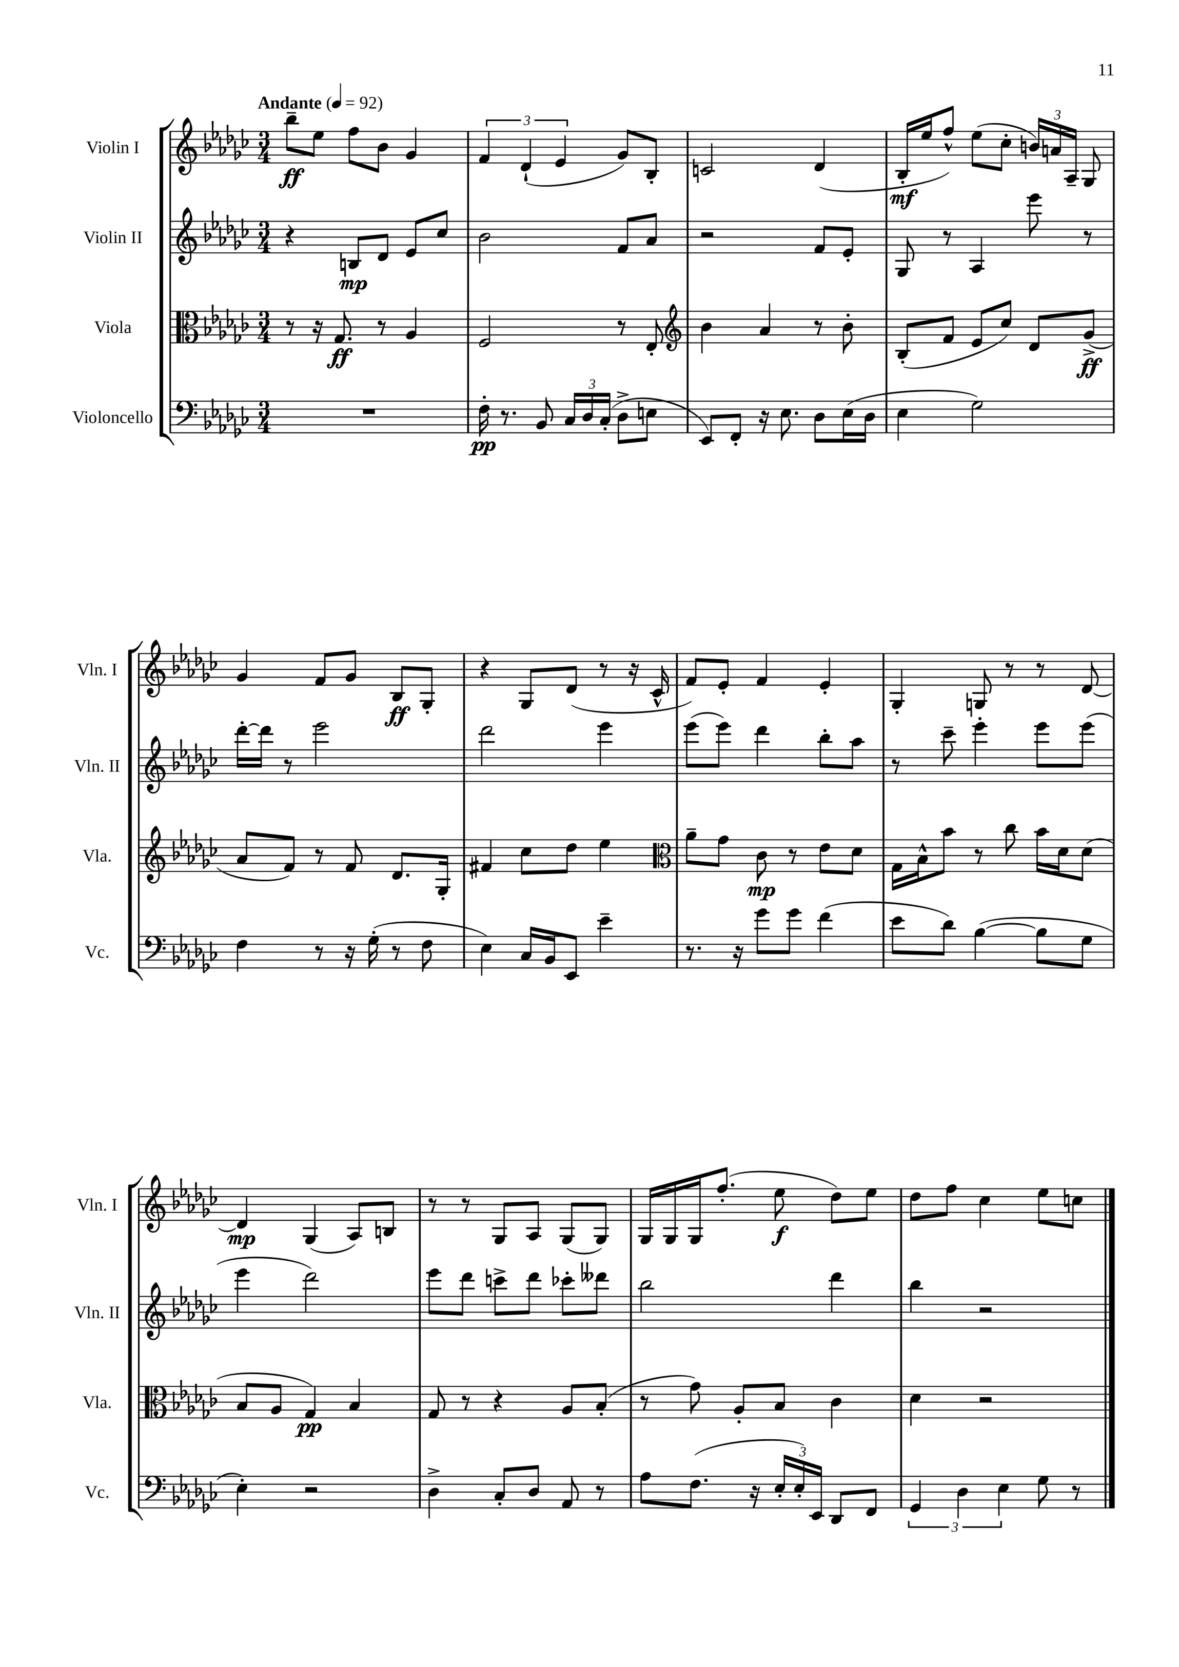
<<
\new StaffGroup <<
\new Staff = "s0" \with { instrumentName = "Violin I" shortInstrumentName = "Vln. I" } {
    \clef treble \key ges \major \numericTimeSignature \time 3/4 \tempo "Andante" 4 = 92
    \autoBeamOff bes''8[--\ff ees''8] f''8[ bes'8] ges'4 |
    \tuplet 3/2 { f'4 des'4-!( ees'4 } ges'8[) bes8]-. |
    c'2 des'4( |
    bes16[-.\mf ees''16 f''8]-^) ees''8[( ces''8]-. \tuplet 3/2 { b'16[) a'16 aes16]-- } ges8 |
    ges'4 f'8[ ges'8] bes8[\ff ges8]-. |
    r4 ges8[ des'8]( r8 r16 ces'16-^ |
    f'8[) ees'8]-. f'4 ees'4-. |
    ges4-. g8 r8 r8 des'8~ |
    des'4\mp ges4( aes8[) b8] |
    r8 r8 ges8[ aes8] ges8[( ges8]) |
    ges16[ ges16 ges16 f''8.]-.( ees''8\f des''8[) ees''8] |
    des''8[ f''8] ces''4 ees''8[ c''8] \bar "|." |
}
\new Staff = "s1" \with { instrumentName = "Violin II" shortInstrumentName = "Vln. II" } {
    \clef treble \key ges \major \numericTimeSignature \time 3/4
    \autoBeamOff r4 b8[\mp des'8] ees'8[ ces''8] |
    bes'2 f'8[ aes'8] |
    r2 f'8[ ees'8]-. |
    ges8 r8 aes4 ees'''8 r8 |
    des'''16[~-. des'''16] r8 ees'''2 |
    des'''2 ees'''4 |
    ees'''8[( ees'''8]) des'''4 bes''8[-. aes''8] |
    r8 ces'''8-- ees'''4-. ees'''8[ ees'''8]( |
    ees'''4 des'''2) |
    ees'''8[ des'''8] c'''8[-> des'''8] ces'''8[-. deses'''8] |
    bes''2 des'''4 |
    bes''4 r2 \bar "|." |
}
\new Staff = "s2" \with { instrumentName = "Viola" shortInstrumentName = "Vla." } {
    \clef alto \key ges \major \numericTimeSignature \time 3/4
    \autoBeamOff r8 r16 ges8.\ff r8 aes4 |
    f2 r8 ees8-. |
    \clef treble bes'4 aes'4 r8 bes'8-. |
    bes8[-.( f'8] ees'8[ ces''8]) des'8[ ges'8]->\ff( |
    aes'8[ f'8]) r8 f'8 des'8.[ ges16]-. |
    fis'4 ces''8[ des''8] ees''4 |
    \clef alto aes'8[-- ges'8] ces'8\mp r8 ees'8[ des'8] |
    ges16[ bes16-^ bes'8] r8 ces''8 bes'16[ des'16 des'8]( |
    bes8[ aes8] ges4\pp) bes4 |
    ges8 r8 r4 aes8[ bes8]-.( |
    r8 ges'8) aes8[-. bes8] ces'4 |
    des'4 r2 \bar "|." |
}
\new Staff = "s3" \with { instrumentName = "Violoncello" shortInstrumentName = "Vc." } {
    \clef bass \key ges \major \numericTimeSignature \time 3/4
    \autoBeamOff R2. |
    f16-.\pp r8. bes,8 \tuplet 3/2 { ces16[ des16 ces16]-.( } des8[-> e8] |
    ees,8[) f,8]-. r16 ees8. des8[ ees16( des16] |
    ees4 ges2) |
    f4 r8 r16 ges16-.( r8 f8 |
    ees4) ces16[ bes,16 ees,8] ees'4-- |
    r8. r16 ges'8[ ges'8] f'4( |
    ees'8[ des'8]) bes4~( bes8[ ges8] |
    ees4-.) r2 |
    des4-> ces8[-. des8] aes,8 r8 |
    aes8[ f8.]( r16 \tuplet 3/2 { ees16[-. ees16-.) ees,16] } des,8[ f,8] |
    \tuplet 3/2 { ges,4 des4 ees4 } ges8 r8 \bar "|." |
}
>>
>>
\layout { \context { \Score \remove "Bar_number_engraver" } }
